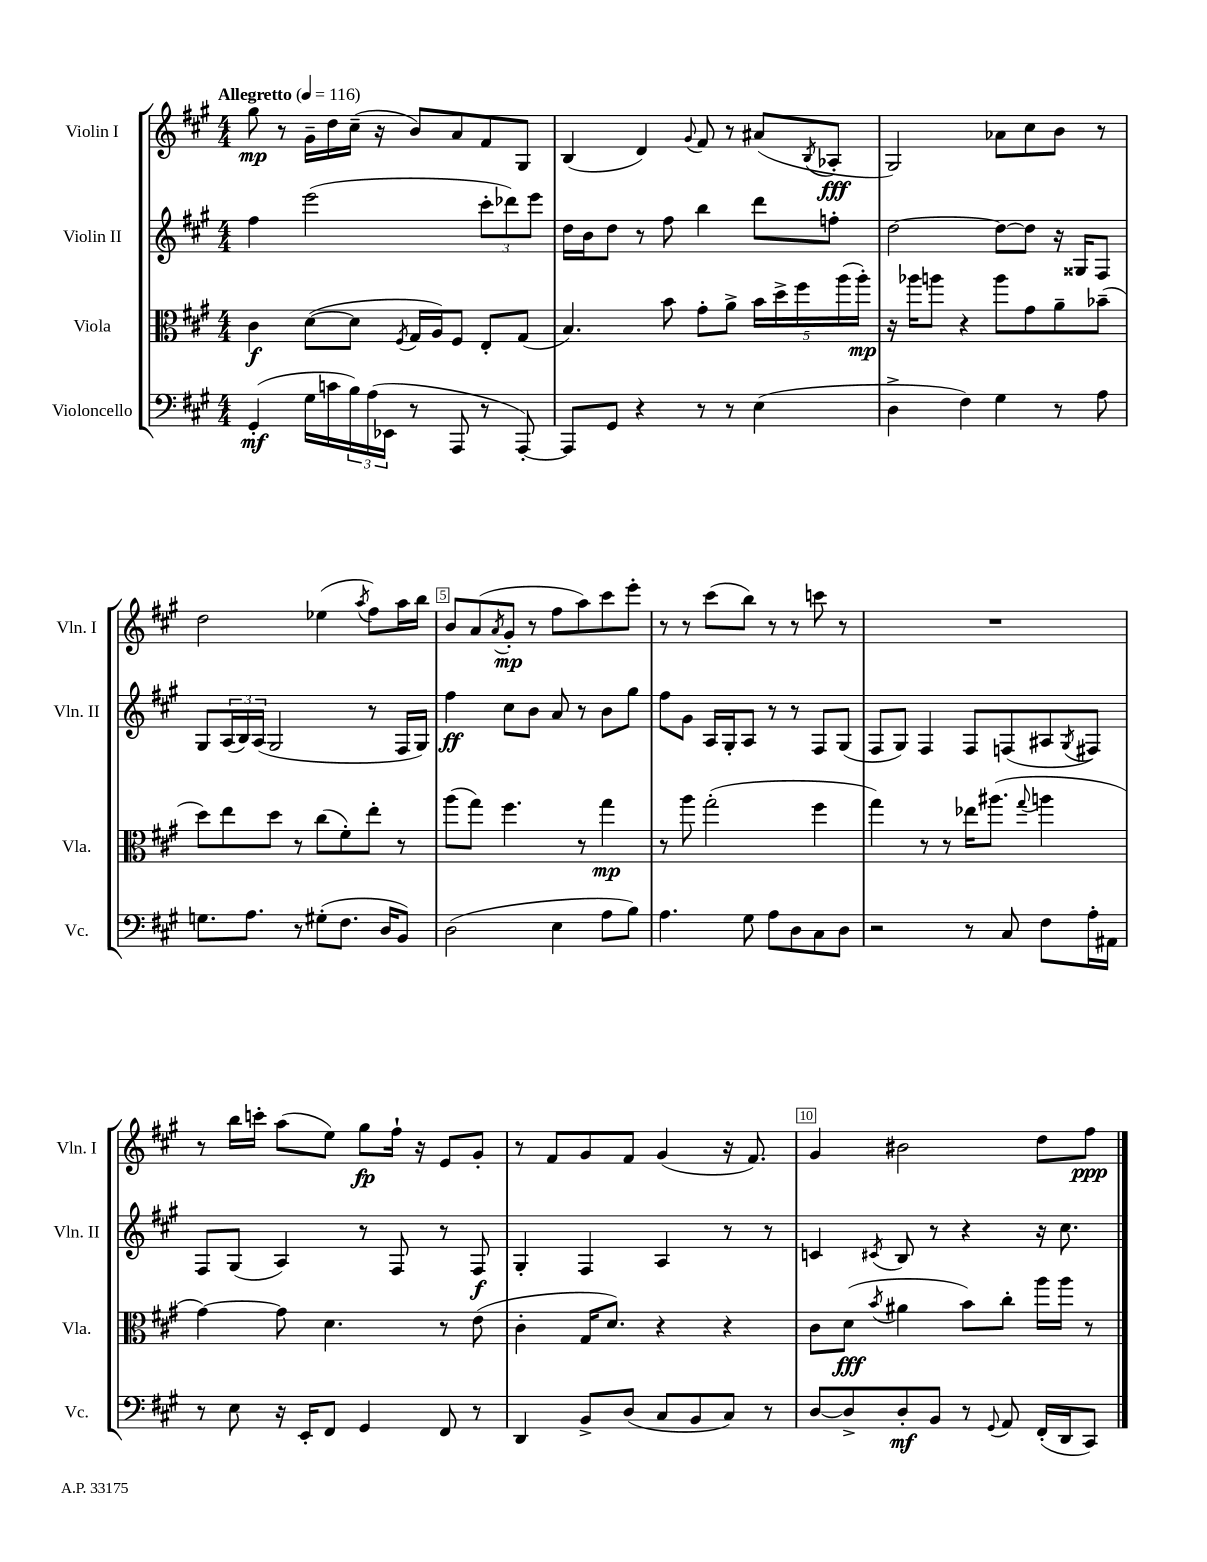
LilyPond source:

<<
\new StaffGroup <<
\new Staff = "s0" \with { instrumentName = "Violin I" shortInstrumentName = "Vln. I" } {
    \clef treble \key a \major \numericTimeSignature \time 4/4 \tempo "Allegretto" 4 = 116
    gis''8\mp r8 gis'16-- d''16 cis''16--( r16 b'8) a'8 fis'8 gis8 |
    b4( d'4) \appoggiatura { gis'8 } fis'8 r8 ais'8( \acciaccatura { b8 } aes8-.\fff |
    gis2) aes'8 cis''8 b'8 r8 |
    d''2 ees''4( \acciaccatura { a''8 } fis''8) a''16 b''16 |
    b'8 a'8( \acciaccatura { a'8 } gis'8-.\mp r8 fis''8 a''8) cis'''8 e'''8-. |
    r8 r8 cis'''8( b''8) r8 r8 c'''8 r8 |
    R1 |
    r8 b''16 c'''16-. a''8( e''8) gis''8\fp fis''16-! r16 e'8 gis'8-. |
    r8 fis'8 gis'8 fis'8 gis'4( r16 fis'8.) |
    gis'4 bis'2 d''8 fis''8\ppp \bar "|." |
}
\new Staff = "s1" \with { instrumentName = "Violin II" shortInstrumentName = "Vln. II" } {
    \clef treble \key a \major \numericTimeSignature \time 4/4
    fis''4 e'''2( \tuplet 3/2 { cis'''8-. des'''8) e'''8 } |
    d''16 b'16 d''8 r8 fis''8 b''4 d'''8 f''8-. |
    d''2~ d''8~ d''8 r16 gisis16 fis8 |
    gis8 \tuplet 3/2 { a16( b16) a16( } gis2 r8 fis16 gis16) |
    fis''4\ff cis''8 b'8 a'8 r8 b'8 gis''8 |
    fis''8 gis'8 a16 gis16-. a8 r8 r8 fis8 gis8( |
    fis8 gis8) fis4 fis8 f8( ais8 \acciaccatura { gis8 } fis8) |
    fis8 gis8( a4) r8 fis8 r8 fis8\f |
    gis4-. fis4 a4 r8 r8 |
    c'4 \acciaccatura { cis'8 } b8 r8 r4 r16 cis''8. \bar "|." |
}
\new Staff = "s2" \with { instrumentName = "Viola" shortInstrumentName = "Vla." } {
    \clef alto \key a \major \numericTimeSignature \time 4/4
    cis'4\f d'8~( d'8 \acciaccatura { fis8 } gis16 a16) fis8 e8-. gis8( |
    b4.) b'8 gis'8-. a'8-> \tuplet 5/4 { b'16 d''16-> fis''16 a''16( a''16-.\mp) } |
    r16 aes''16 a''8 r4 a''8 gis'8 a'8-- bes'8--( |
    d''8) e''8 d''8 r8 cis''8( fis'8-.) e''8-. r8 |
    a''8( gis''8) fis''4. r8 gis''4\mp |
    r8 a''8 gis''2-.( fis''4 |
    gis''4) r8 r8 ees''16 ais''8.( \appoggiatura { gis''8 } a''4 |
    gis'4~) gis'8 d'4. r8 e'8( |
    cis'4-. gis16 d'8.) r4 r4 |
    cis'8 d'8\fff( \acciaccatura { b'8 } ais'4 b'8) cis''8-. a''16 a''16 r8 \bar "|." |
}
\new Staff = "s3" \with { instrumentName = "Violoncello" shortInstrumentName = "Vc." } {
    \clef bass \key a \major \numericTimeSignature \time 4/4
    gis,4-.\mf( gis16 c'16 \tuplet 3/2 { b16) a16( ees,16 } r8 a,,8 r8 a,,8~-.) |
    a,,8 gis,8 r4 r8 r8 e4( |
    d4-> fis4) gis4 r8 a8 |
    g8. a8. r8 gis8-.( fis8. d16 b,8) |
    d2( e4 a8 b8) |
    a4. gis8 a8 d8 cis8 d8 |
    r2 r8 cis8 fis8 a16-. ais,16 |
    r8 e8 r16 e,16-. fis,8 gis,4 fis,8 r8 |
    d,4 b,8-> d8( cis8 b,8 cis8) r8 |
    d8~ d8-> d8-.\mf b,8 r8 \appoggiatura { gis,8 } a,8 fis,16-.( d,16 cis,8) \bar "|." |
}
>>
>>
\layout { \context { \Score \override BarNumber.break-visibility = ##(#f #t #t) barNumberVisibility = #(every-nth-bar-number-visible 5) \override BarNumber.stencil = #(make-stencil-boxer 0.1 0.3 ly:text-interface::print) } }
